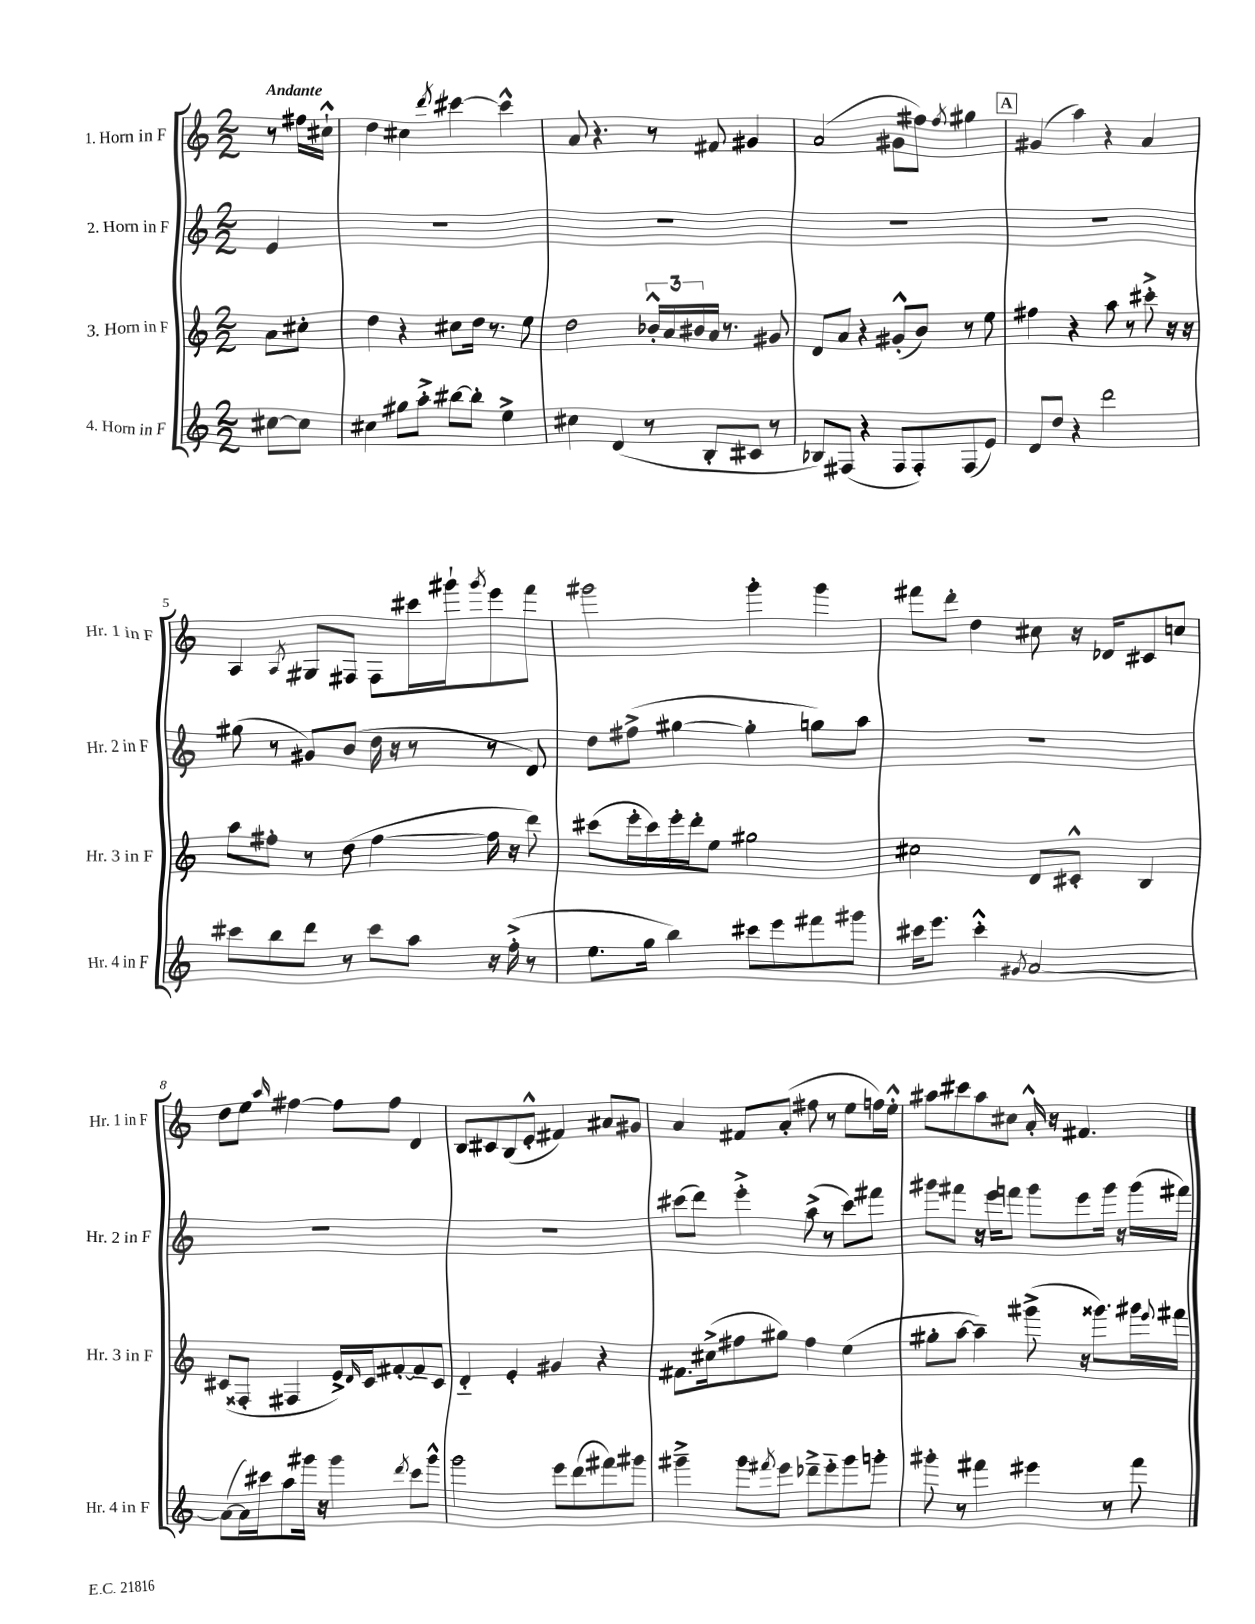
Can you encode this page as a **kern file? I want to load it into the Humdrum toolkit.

**kern	**kern	**kern	**kern
*part4	*part3	*part2	*part1
*staff4	*staff3	*staff2	*staff1
*I"4. Horn in F	*I"3. Horn in F	*I"2. Horn in F	*I"1. Horn in F
*I'Hr. 4 in F	*I'Hr. 3 in F	*I'Hr. 2 in F	*I'Hr. 1 in F
*clefG2	*clefG2	*clefG2	*clefG2
*k[]	*k[]	*k[]	*k[]
*M2/2	*M2/2	*M2/2	*M2/2
=	=	=	=
!	!	!	!LO:TX:a:B:t=Andante
[8cc#X\L	8a\L	4e/	8r
8cc#\J]	8cc#X'\J	.	16ff#X\LL
.	.	.	16cc#X`^^\JJ
=1	=1	=1	=1
4cc#X\	4dd\	1r	4dd\
8gg#X\L	4r	.	4cc#X\
8aa'^\J	.	.	.
.	.	.	8qddd/
[8bb#X\L	8cc#X\L	.	[4ccc#X\
8bb#'\J]	16dd\Jk	.	.
.	8.r	.	.
4ee^\	.	.	4ccc#^^\]
.	8ee\	.	.
=2	=2	=2	=2
4cc#X\	2dd\	1r	8a/
.	.	.	4.r
(4d/	.	.	.
8r	24b-X'^^/LL	.	8r
.	24a/	.	.
.	24b#X/	.	.
8B'/L	16a/JJ	.	8f#X/
.	8.r	.	.
8c#X/J	.	.	4g#X/
8r	8g#X/	.	.
=3	=3	=3	=3
8B-X/L)	8d/L	1r	(2a/
(8F#X/J	8a/J	.	.
4r	4r	.	.
8F#/L	(8g#X'^^/L	.	8g#X\L
8F#'/)	8b/J)	.	8ff#X\J)
.	.	.	8qff#/
(8F#/	8r	.	4gg#X\
8e/J)	8ee\	.	.
!!LO:REH:place=s1:t=A
=4	=4	=4	=4
8d/L	4ff#X\	1r	(4g#X/
8dd/J	.	.	.
4r	4r	.	4aa\)
2ddd\	8aa\	.	4r
.	8r	.	.
.	8ccc#X'^\	.	4a/
.	16r	.	.
.	16r	.	.
!!LO:LB:g=z
=5	=5	=5	=5
8ccc#X\L	8aa\L	(8gg#X\	4A/
8bb\	8ff#X'\J	8r	.
.	.	.	8qA/
8ddd\J	8r	8g#X/L)	8G#X/L
8r	(8dd\	(8b/J	8F#X/J
8ccc#\L	[4ff#\	16dd\	8F#\L
.	.	16r	.
8aa\J	.	8r	16ccc#X\L
.	.	.	16ggg#X`\J
.	.	.	8qggg#/
16r	16ff#\]	8r	8eee\
(16ff'^\	16r	.	.
8r	8ddd\)	8d/)	8fff\J
=6	=6	=6	=6
8.ee\L	(8ccc#X\L	8dd\L	2ggg#X\
.	16eee'\L	(8ff#X^\J	.
16gg\Jk	16ccc#\)	.	.
4bb\)	16eee'\	[4gg#X\	.
.	16ddd'\J	.	.
.	8ee\J	.	.
8ccc#X\L	2gg#X\	4gg#'\]	4ggg#'\
8eee\	.	.	.
8fff#X\	.	8ggn\L)	4ggg#\
8ggg#X\J	.	8aa\J	.
=7	=7	=7	=7
16ccc#X\KL	2cc#X\	1r	8fff#X\L
8.eee\J	.	.	.
.	.	.	8ddd'\J
4ccc#'^^\	.	.	4dd\
8qg#X/	.	.	.
[2a/	8d/L	.	8cc#X\
.	8c#X'^^/J	.	16r
.	.	.	16d-X/KL
.	4B/	.	8c#X/
.	.	.	8ccn/J
!!LO:LB:g=z
=8	=8	=8	=8
(8a\L_	(8c#X/L	1r	8dd\L
16a\L])	8F##X'/J	.	8ee\J
16ccc#X\J	.	.	.
.	.	.	16qqaa/
8aa\	4F#X/	.	[4ff#X\
16ggg#X\Jk	.	.	.
16r	.	.	.
4ggg#\	16e^/LL)	.	8ff#\L]
.	16qqd/	.	.
.	16c#/J	.	.
.	[8f#X'/	.	8ff#\J
8qddd/	.	.	.
8ccc#\L	8f#~/]	.	4d/
8ggg#^^\J	8c#/J	.	.
=9	=9	=9	=9
2ggg\	4d/	1r	8B/L
.	.	.	8c#X/
.	4e'/	.	(8B/
.	.	.	8e'^^/J
8eee\L	4g#X/	.	4f#X/)
(8ddd\	.	.	.
8fff#X\)	4r	.	8a#X/L
8ggg#X\J	.	.	8g#X/J
=10	=10	=10	=10
4ggg#X~^\	8.f#X\L	(8ccc#X\L	4a/
.	.	8ddd\J)	.
.	(16cc#X^\k	.	.
8ggg#\L	8ff#X\	4eee'^\	8f#X/L
8qfff#X/	.	.	.
8eee\J	8gg#X\J)	.	(8a'/J
8ddd-X~^\L	4ff#\	(8aa^\	8ff#X\
8eee\	.	8r	8r
8ggg#\	(4ee\	8ccc#\L)	8ee\L
8gggn'\J	.	8fff#X\J	16ffn\L)
.	.	.	16ee'^^\JJ
=11	=11	=11	=11
8ggg#X'\	8gg#X'\L	8ggg#X\L	8aa#X\L
8r	[8aa\J	8fff#X\J	8ccc#X\
4fff#X\	4aa~\])	16r	8aa#\
.	.	16eee\KL	.
.	.	8fffn\J	8cc#X\J
4eee#X\	(8ggg#X^\	8ggg#\L	16a'^^/
.	.	.	16r
.	16r	8eee\	4.f#X/
.	8.ggg##X\L)	.	.
8r	.	16ggg#\Jk	.
.	.	16r	.
8fff#\	16ggg#X\L	(16ggg#\LL	.
.	8qqeee/	.	.
.	16fff#X\JJ	16fff#X\JJ)	.
==	==	==	==
*-	*-	*-	*-
